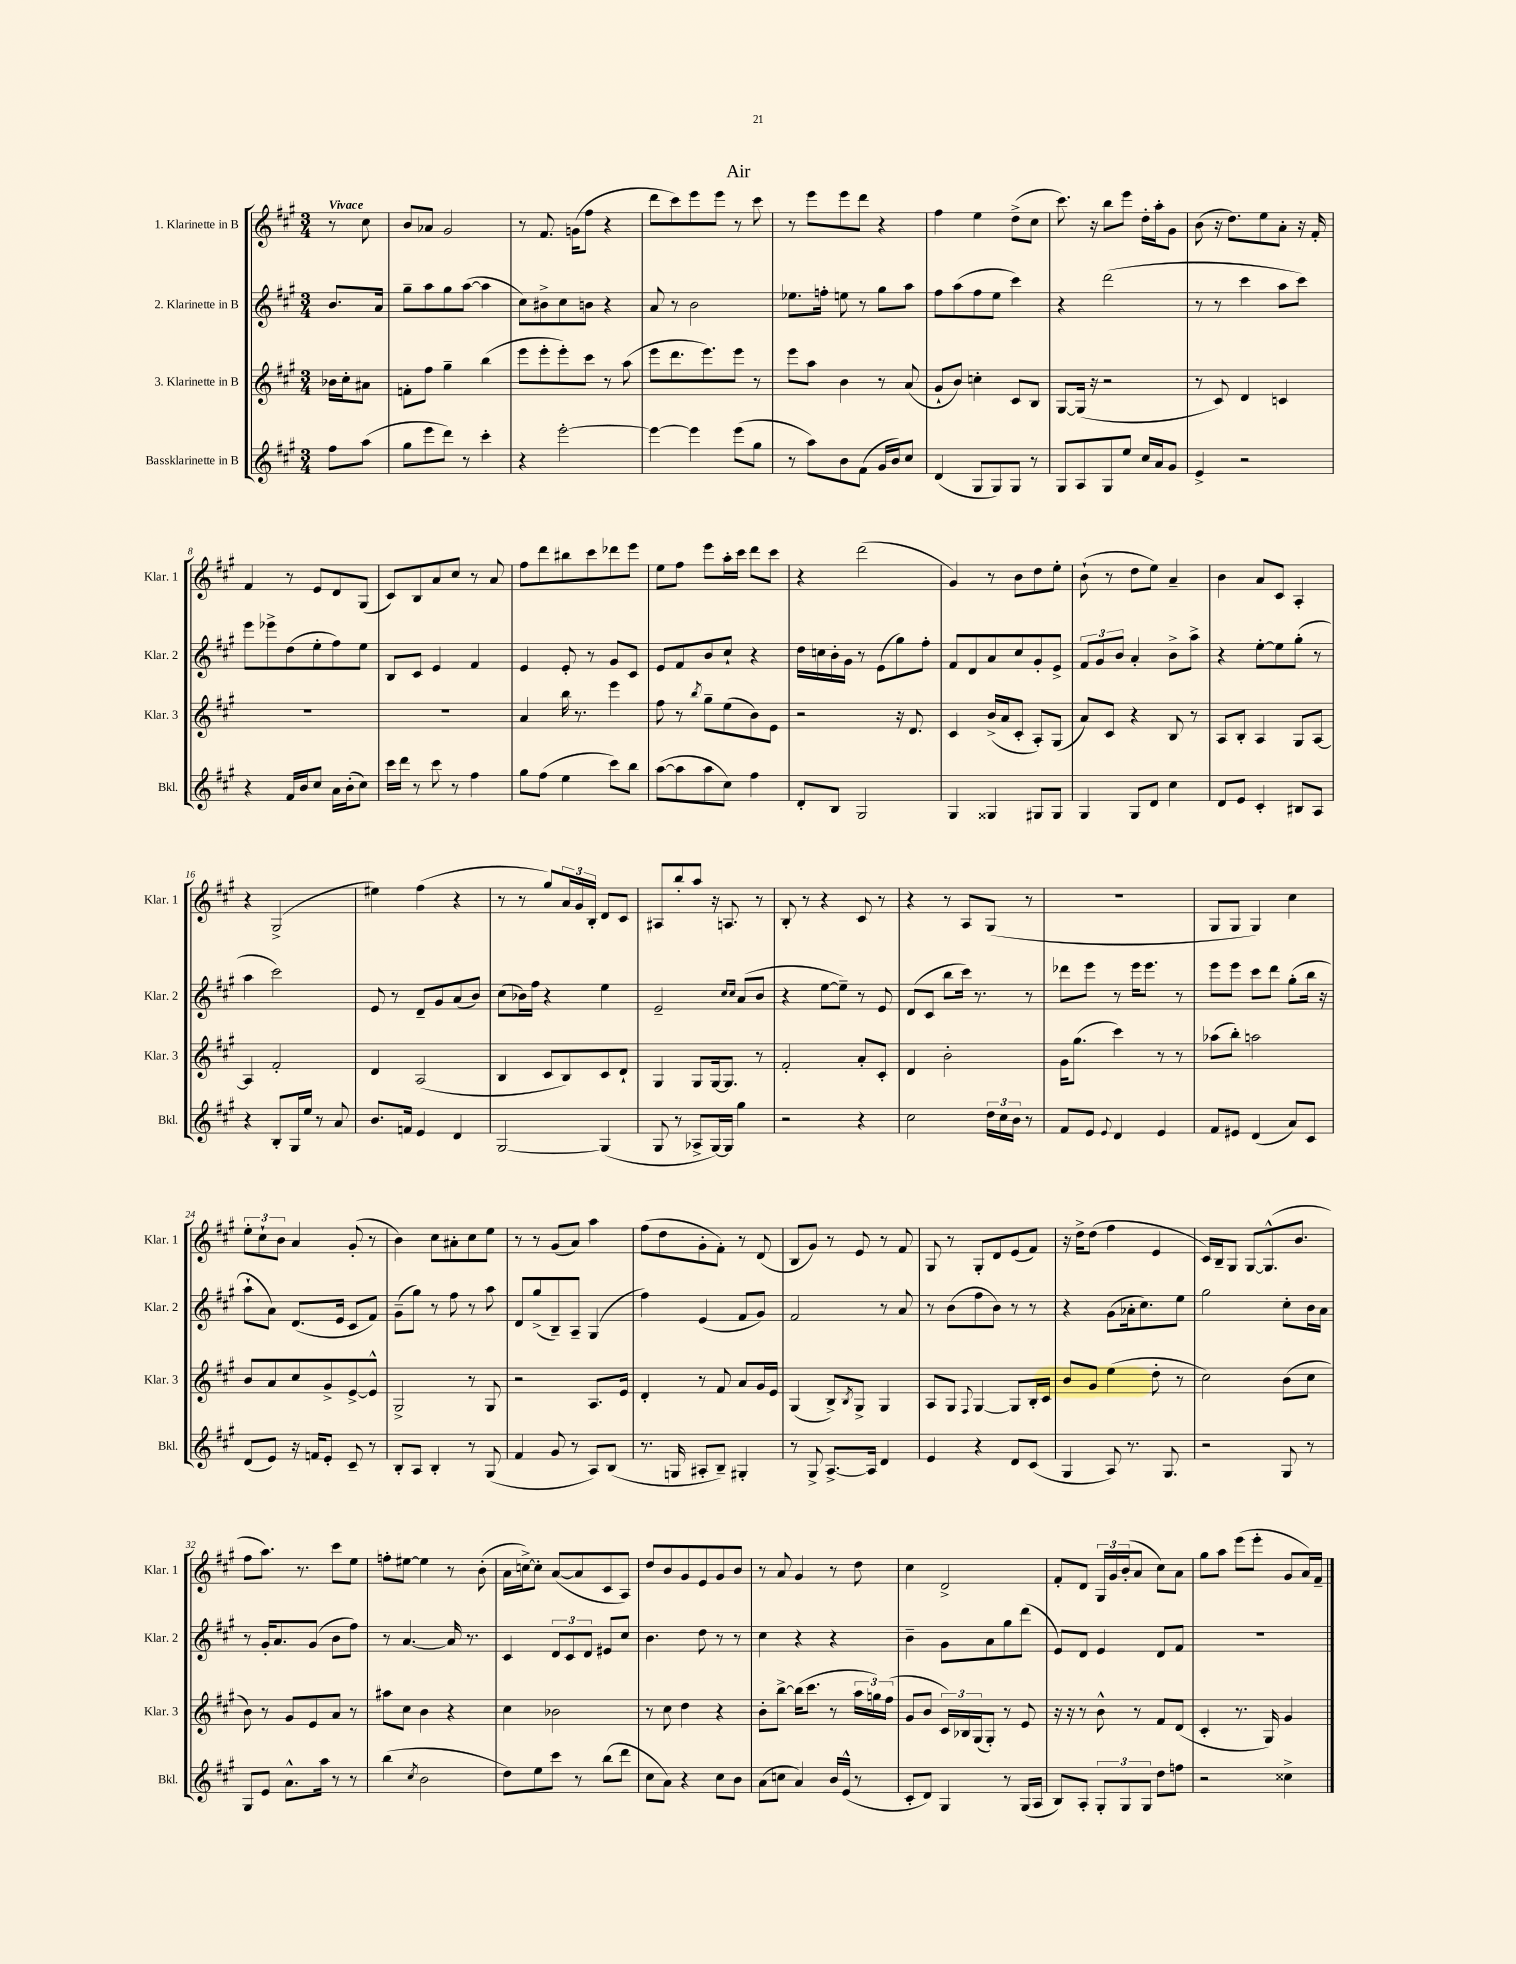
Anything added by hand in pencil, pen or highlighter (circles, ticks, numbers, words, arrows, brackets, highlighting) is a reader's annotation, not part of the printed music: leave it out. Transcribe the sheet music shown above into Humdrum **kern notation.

**kern	**kern	**kern	**kern
*part4	*part3	*part2	*part1
*staff4	*staff3	*staff2	*staff1
*I"Bassklarinette in B	*I"3. Klarinette in B	*I"2. Klarinette in B	*I"1. Klarinette in B
*I'Bkl.	*I'Klar. 3	*I'Klar. 2	*I'Klar. 1
*clefG2	*clefG2	*clefG2	*clefG2
*k[f#c#g#]	*k[f#c#g#]	*k[f#c#g#]	*k[f#c#g#]
*M3/4	*M3/4	*M3/4	*M3/4
=	=	=	=
!	!	!	!LO:TX:a:B:t=Vivace
8ff#\L	16b-X\LL	8.b/L	8r
.	16cc#'\J	.	.
(8aa\J	8a#X\J	.	8cc#\
.	.	16a/Jk	.
=1	=1	=1	=1
8gg#\L	8fn'\L	8gg#~\L	8b/L
8eee\	8ff#\J	8aa\	8a-X/J
8ddd\J)	4gg#~\	8gg#\	2g#/
8r	.	([8aa\J	.
4ccc#'\	(4bb\	4aa\]	.
=2	=2	=2	=2
4r	8eee\L	8cc#\L)	8r
.	8eee'\	8b#X^\	8.f#/
[2eee'\	8eee'\)	8cc#\	.
.	.	.	(16gn\KL
.	8ccc#\J	8bn\J	8ff#\J
.	8r	4r	4r
.	(8aa\	.	.
=3	=3	=3	=3
4eee\_	8eee\L	8a/	8ddd\L
.	8.ddd\	8r	8ccc#\)
4eee\]	.	2b\	8eee\
.	8.eee\)	.	.
.	.	.	8eee\J
(8eee\L	8eee\J	.	8r
8gg#\J	8r	.	8ccc#\
=4	=4	=4	=4
8r	8eee\L	8.ee-X\L	8r
8aa\L)	8aa\J	.	8eee\L
.	.	16ffn'\Jk	.
8b\	4b\	8een\	8eee\
(8f#\J	.	8r	8ddd\J
16g#/LL	8r	8gg#\L	4r
16b/J)	.	.	.
8cc#/J	(8a/	8aa\J	.
=5	=5	=5	=5
(4d/	8g#`/L	8ff#\L	4ff#\
.	8b/J)	(8aa\	.
8G#/L	4ccn'\	8ff#\	4ee\
8G#/)	.	8ee\J	.
8G#/J	8c#/L	4ccc#\)	(8dd^\L
8r	8B/J	.	8cc#\J
=6	=6	=6	=6
8G#/L	[8G#/L	4r	8.ccc#\)
8A/	(16G#/Jk]	.	.
.	16r	.	16r
8G#/	2r	(2ddd\	8bb\L
8ee/J	.	.	8eee\J
16cc#/LL	.	.	16dd'\LL
16a/J	.	.	16aa'\J
8g#/J	.	.	8g#\J
=7	=7	=7	=7
4e^/	8r	8r	(8b\
.	8c#/)	8r	16r
.	.	.	8.dd\L)
2r	4d/	4ccc#\	.
.	.	.	8ee\
.	4cn/	8aa\L	8a'\J
.	.	8ccc#\J)	16r
.	.	.	16f#'/
!!LO:LB:g=z
=8	=8	=8	=8
4r	2.r	8eee\L	4f#/
.	.	8eee-X^\	.
16f#/LL	.	(8dd\	8r
16b/J	.	.	.
8cc#/J	.	8ee'\	8e/L
16a\LL	.	8ff#\)	8d/
(16b'\J	.	.	.
8cc#\J)	.	8ee\J	(8G#/J
=9	=9	=9	=9
16ccc#\LL	2.r	8B/L	8c#/L)
16ddd\JJ	.	.	.
8r	.	8c#/J	8B/
8ccc#\	.	4e/	8a/
8r	.	.	8cc#/J
4ff#\	.	4f#/	8r
.	.	.	8a/
=10	=10	=10	=10
8gg#\L	4a/	4e/	8ff#\L
(8ff#\J	.	.	8ddd\
4ee\	16bb\	8e'/	8bb#X\
.	8.r	.	.
.	.	8r	8ccc#\
8ccc#\L)	4eee\	8g#/L	8ddd-X\
8bb\J	.	8c#/J	8eee\J
=11	=11	=11	=11
([8aa\L	8ff#\	8e/L	8ee\L
8aa\]	8r	8f#/	8ff#\J
.	8qbb/	.	.
8aa\	8gg#~\L	8b/	8eee\L
8cc#\J)	(8ee\	8cc#`/J	16aa'\L
.	.	.	16ccc#\JJ
4ff#\	8b\)	4r	8ddd\L
.	8e\J	.	8ccc#\J
=12	=12	=12	=12
8d'/L	2r	16dd\LL	4r
.	.	16ccn\	.
8B/J	.	16b'\	.
.	.	16g#\JJ	.
2G#/	.	8r	(2ddd\
.	.	(8e\L	.
.	16r	8gg#\)	.
.	8.d/	.	.
.	.	8ff#'\J	.
=13	=13	=13	=13
4G#/	4c#/	8f#/L	4g#/)
.	.	8d/	.
4G##X/	(16b^/LL	8a/	8r
.	16a/J	.	.
.	8c#'/J	8cc#/	8b\L
8G#X/L	8A'/L)	8g#'/	8dd\
8G#/J	(8G#/J	8e^/J	8ee'\J
=14	=14	=14	=14
4G#/	8a/L)	12f#/L	(8b`\
.	.	12g#/	.
.	8c#/J	.	8r
.	.	12b/J	.
8G#/L	4r	4a'/	8dd\L
8d/J	.	.	8ee\J)
4cc#\	8B/	8b^\L	4a~/
.	8r	8aa^\J	.
=15	=15	=15	=15
8d/L	8A/L	4r	4b\
8e/J	8B'/J	.	.
4c#'/	4A/	[8ee'\L	8a/L
.	.	8ee\]	8c#/J
8B#X/L	8G#/L	(8gg#'\J	4A'/
8A/J	[8A/J	8r	.
!!LO:LB:g=z
=16	=16	=16	=16
4r	4A/]	4aa\	4r
8B'/L	2f#'/	2ccc#\)	(2G#^/
16G#/L	.	.	.
16ee/JJ	.	.	.
8r	.	.	.
8a/	.	.	.
=17	=17	=17	=17
8.b/L	4d/	8e/	4ee#X\)
.	.	8r	.
16fn/Jk	.	.	.
4e/	(2A/	8d~/L	(4ff#\
.	.	8g#/	.
4d/	.	(8a/	4r
.	.	8b/J)	.
=18	=18	=18	=18
[2G#/	4B/	(8cc#\L	8r
.	.	16b-X\L)	8r
.	.	16ff#\JJ	.
.	8c#/L	4r	8gg#/L)
.	8B/)	.	24a/L
.	.	.	24g#/
.	.	.	24B'/JJ
(4G#/]	8c#/	4ee\	8d/L
.	8d`/J	.	8c#/J
=19	=19	=19	=19
8G#/	4G#/	2e~/	8A#X/L
8r	.	.	8bb'/
8A-X^/L	8G#/L	.	8aa/J
[16G#/L)	[16G#/k	.	16r
16G#/JJ]	8.G#/J]	.	8.An/
.	.	16qqcc#/LL	.
.	.	16qqcc#/JJ	.
4gg#\	.	(8a/L	.
.	8r	8b/J	8r
=20	=20	=20	=20
2r	2f#'/	4r	8B'/
.	.	.	8r
.	.	[8ee\L	4r
.	.	8ee~\J])	.
4r	8a'/L	8r	8c#/
.	8c#'/J	8e/	8r
=21	=21	=21	=21
2cc#\	4d/	(8d/L	4r
.	.	8c#/J	.
.	2b'\	8bb\L	8r
.	.	16ccc#\Jk)	8A/L
.	.	8.r	.
24dd\LL	.	.	(8G#/J
24cc#\	.	.	.
24b\JJ	.	.	.
8r	.	8r	8r
=22	=22	=22	=22
8f#/L	16g#\KL	8ddd-X\L	2.r
.	(8.gg#\J	.	.
8e/J	.	8eee\J	.
8qqe/	.	.	.
4d/	4ccc#\)	8r	.
.	.	16eee\KL	.
.	.	8.eee\J	.
4e/	8r	.	.
.	8r	8r	.
=23	=23	=23	=23
8f#/L	(8aa-X\L	8eee\L	8G#/L
8e#X/J	8bb'\J)	8eee\J	8G#/J
(4d/	2aan\	8ccc#\L	4G#/)
.	.	8ddd\J	.
8a/L)	.	(8gg#'\L	4cc#\
8c#/J	.	16bb\Jk	.
.	.	16r	.
!!LO:LB:g=z
=24	=24	=24	=24
(8d/L	8b/L	8aa`\L	12ee'\L
.	.	.	12cc#`\
8e/J)	8a/	8a\J)	.
.	.	.	12b\J
16r	8cc#/	(8.d/L	4a/
16fn/KL	.	.	.
8e'/J	8g#^/	.	.
.	.	16e/Jk	.
8c#~/	[8e^/	8c#/L	(8g#'/
8r	8e^^/J]	8f#/J)	8r
=25	=25	=25	=25
8B'/L	2G#^/	(8g#~\L	4b\)
8A/J	.	8gg#\J)	.
4B'/	.	8r	8cc#\L
.	.	8ff#\	8a#X'\
8r	8r	8r	8cc#\
(8G#/	8G#/	8aa\	8ee\J
=26	=26	=26	=26
4f#/	2r	8d/L	8r
.	.	(8gg#^/	8r
8g#/	.	8B~/)	(8g#/L
8r	.	8A~/J	8a/J)
8A/L)	8.A/L	(4G#/	4aa\
(8B/J	.	.	.
.	16e/Jk	.	.
=27	=27	=27	=27
8.r	4d'/	4ff#\)	(8ff#\L
.	.	.	8dd\
16Gn/	.	.	.
8A#X'/L	8r	(4e/	8g#'\
8B~/J)	8f#/	.	8f#'\J)
4G#X'/	8a/L	8f#/L	8r
.	16g#/L	8g#/J)	(8d/
.	16e/JJ	.	.
=28	=28	=28	=28
8r	(4G#/	2f#/	8B/L
8G#^/	.	.	8g#/J)
[8.A^/L	8B^/L)	.	8r
.	8qB/	.	.
.	8G#^/J	.	8e/
16A/Jk]	.	.	.
4d/	4G#/	8r	8r
.	.	8a/	8f#/
=29	=29	=29	=29
4e/	8A/L	8r	8G#/
.	8G#/J	(8b\L	8r
.	8qqF#/	.	.
4r	[4G#/	8ff#\	8G#'/L
.	.	8b\J)	8d/
8d/L	8G#/L]	8r	(8e/
(8c#/J	16B'/L	8r	8f#/J)
.	16c#/JJ	.	.
=30	=30	=30	=30
4G#/	8b/L	4r	16r
.	.	.	16dd^\KL
.	8g#/J	.	(8dd\J
8A/)	(4ee\	(8g#\L	4ff#\
8.r	.	16a-X'\k	.
.	.	8.cc#\)	.
.	8dd'\	.	4e/
8.G#/	.	.	.
.	8r	8ee\J	.
=31	=31	=31	=31
2r	2cc#\)	2gg#\	16c#/LL)
.	.	.	16B~/J
.	.	.	8G#/J
.	.	.	[8G#/L
.	.	.	(8.G#^^/]
8G#/	(8b\L	8cc#'\L	.
.	.	.	8.b/J
8r	8cc#\J	16b\L	.
.	.	16a\JJ	.
!!LO:LB:g=z
=32	=32	=32	=32
8G#/L	8b\)	8r	8ff#\L
8e/J	8r	16g#'/KL	8.aa\J)
.	.	8.a/	.
8.a^^\L	8g#/L	.	.
.	.	.	8.r
.	8e/	(8g#/J	.
16aa\Jk	.	.	.
8r	8a/J	8b\L	8ccc#\L
8r	8r	8ff#\J)	8ee\J
=33	=33	=33	=33
(4bb\	8aa#X\L	8r	8ffn'\L
.	8cc#\J	[4.a/	[8ee#X\J
8qcc#/	.	.	.
2b\	4b\	.	4ee#\]
.	4r	16a/]	8r
.	.	8.r	.
.	.	.	(8b'\
=34	=34	=34	=34
8dd\L)	4cc#\	4c#/	16a\LL
.	.	.	[16ccn^\J)
8ee\	.	.	8cc'\J]
8ccc#\J	2b-X\	12d/L	([8a/L
.	.	12c#/	.
8r	.	.	8a/]
.	.	12d/J	.
(8bb\L	.	8e#X/L	8c#/
8ddd\J	.	8cc#/J	8A/J)
=35	=35	=35	=35
8cc#\L	8r	4.b\	8dd/L
8a\J)	8cc#\	.	8b/
4r	4dd\	.	8g#/
.	.	8dd\	8e/
8cc#\L	4r	8r	8g#/
8b\J	.	8r	8b/J
=36	=36	=36	=36
(8a\L	8b'\L	4cc#\	8r
8ccn\J	[8bb^\J	.	8a/
4a/)	(16bb\KL]	4r	4g#/
.	8.ccc#\J	.	.
16b/LL	8r	4r	8r
(16e^^/JJ	.	.	.
8r	24aa\LL	.	8dd\
.	24ggn\)	.	.
.	(24ff#\JJ	.	.
=37	=37	=37	=37
8c#'/L	8g#/L	4b~\	4cc#\
8d/J)	8b/J	.	.
4G#/	24c#/LL)	8g#\L	2d^/
.	24B-X/	.	.
.	(24G#/J	.	.
.	8G#'/J)	8a\	.
8r	8r	8gg#\	.
(16G#/LL	8e/	(8ddd\J	.
16A/JJ	.	.	.
=38	=38	=38	=38
8B/L)	16r	8e/L)	8f#'/L
.	16r	.	.
8A'/J	8r	8d/J	8d/J
12G#'/L	8b^^\	4e/	24G#/LL
.	.	.	24g#/
12G#/	.	.	(24b'/J
.	8r	.	8a/J
12G#/J	.	.	.
8dd\L	8f#/L	8d/L	8cc#\L)
8ffn\J	(8d/J	8f#/J	8a\J
=39	=39	=39	=39
2r	4c#'/	2.r	8gg#\L
.	.	.	8aa\J
.	8.r	.	(8eee\L
.	.	.	8eee'\J
.	16G#/)	.	.
4cc##X^\	4g#/	.	8g#/L
.	.	.	16a/L)
.	.	.	16f#~/JJ
==	==	==	==
*-	*-	*-	*-
